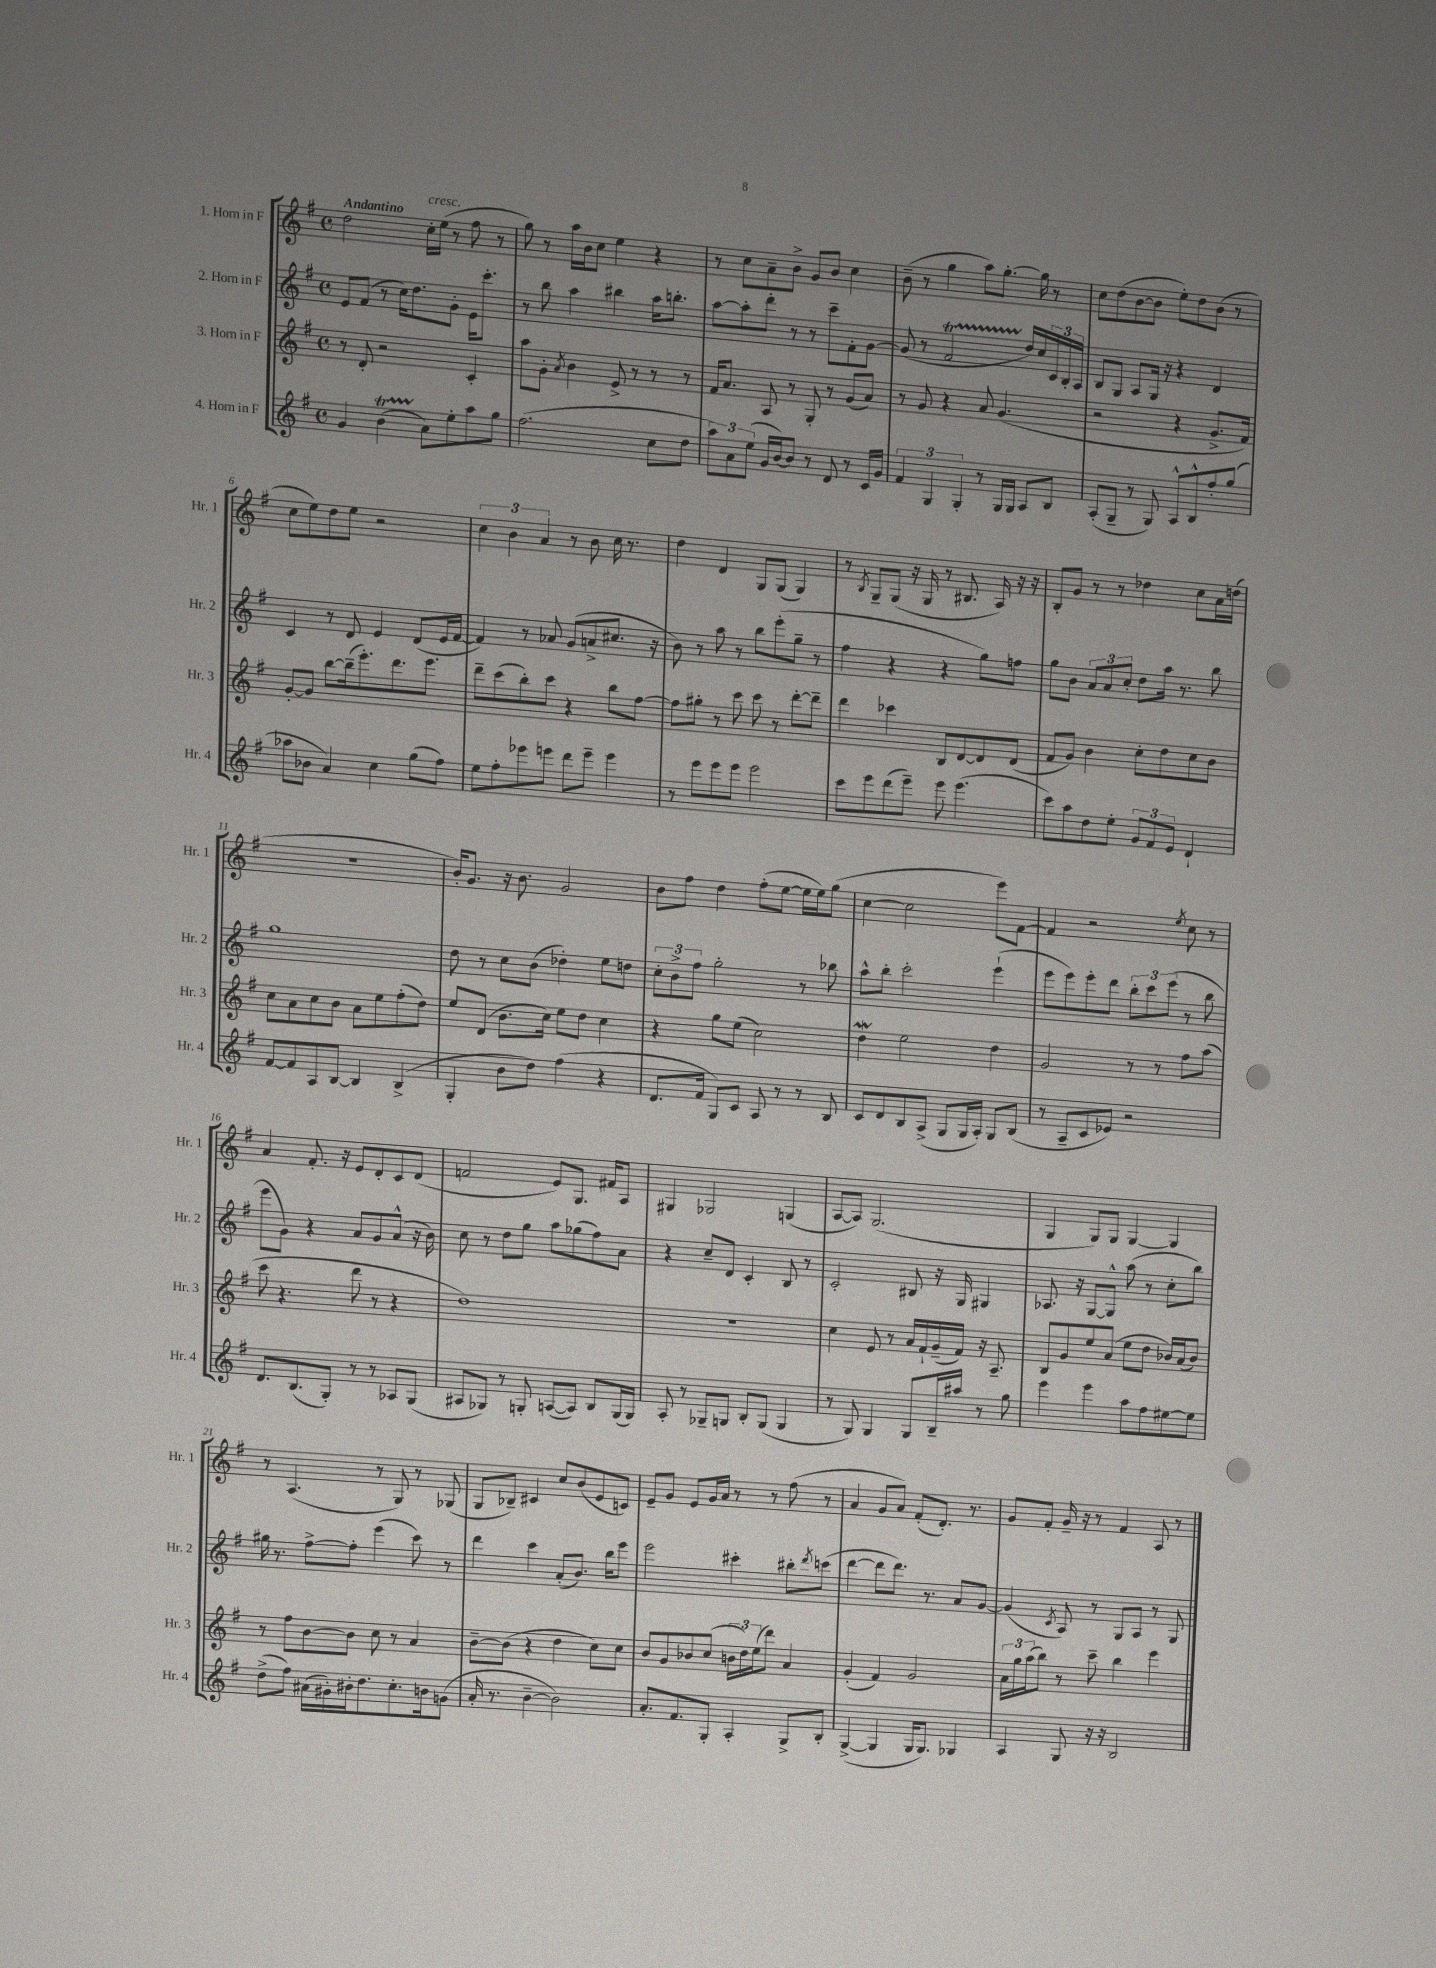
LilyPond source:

<<
\new StaffGroup <<
\new Staff = "s0" \with { instrumentName = "1. Horn in F" shortInstrumentName = "Hr. 1" } {
    \clef treble \key g \major \defaultTimeSignature \time 4/4 \tempo "Andantino"
    d''2 c''16-.^\markup { \italic "cresc." } e''16( r8 fis''8 r8 |
    g''8) r8 a''16 b'16 c''8 e''4 r4 |
    r8 c''8 a'8-- b'8-> g'8 b'8 c''4 |
    b'8--( r8 g''4 a''8) g''8.~-. g''16 r8 |
    c''8 d''8( b'8~ b'8 e''8-.) d''8 b'8( r8 |
    c''8 e''8) d''8 e''8 r2 |
    \tuplet 3/2 { c''4 b'4 a'4 } r8 b'8 c''16 r8. |
    d''4 d'4 g8 g8( g4) |
    r8 \acciaccatura { b8 } g8-- g8( r16 g16 r8 bis8. a16) r16 r16 |
    b8-. g'8 r8 r8 des''4 c''8 a'16 d''16( |
    R1 |
    b'16-.) g'8. r16 b'8. g'2 |
    b'8 fis''8 d''4 fis''8-.( e''8~ e''16 e''16) g''8( |
    c''4~ c''2 e'''8) fis'8~ |
    fis'4 r2 \acciaccatura { e''8 } c''8 r8 |
    a'4 fis'8.-. r16 e'8 d'8-. c'8 d'8( |
    f'2 e'8) g8. fis'16 a8 |
    gis4 ges2 g4( |
    a8~ a8) g2.( |
    g4 g8) g8 g4~ g4 |
    r8 a4.( r8 g8) r8 ges8( |
    g8 bes8--) cis'4 c''8 b'8( e'8 c'8) |
    e'8-- g'8 e'8 g'16 a'16 r8 r8 fis''8( r8 |
    a'4 g'8 a'8) fis'8-.( d'8.-.) r8. |
    g'8 fis'8-. g'16-- r16 r8 fis'4 a8 r8 \bar "|." |
}
\new Staff = "s1" \with { instrumentName = "2. Horn in F" shortInstrumentName = "Hr. 2" } {
    \clef treble \key g \major \defaultTimeSignature \time 4/4
    e'8 fis'8( r8 c''16) d''8. g'8-. e'16 c'''8.-. |
    r8 b''8 a''4 bis''4 a''16 b''8.-. |
    a''8~ a''8-. d'''8-. r8 r8 c'''8-- fis'8-. g'8~ |
    g'8( r8 fis'2\startTrillSpan d''16\stopTrillSpan) c''16 \tuplet 3/2 { c'16 b16-. a16 } |
    b8 g8 a8 g16 r16 r4 d'4 |
    c'4 r8 d'8 e'4 d'8( e'16 fis'16~ |
    fis'4) r8 aes'8 g'8( a'8-> cis''8. r16 |
    b'8) r8 a''8 r8 b''8 e'''8-.( g''8-- r8 |
    fis''4 r4 r4 g''8) f''8 |
    g''8 b'8 \tuplet 3/2 { a'8 a'8 c''8-. } d''8 a''16 r8. b''8 |
    g''1 |
    d''8 r8 c''8 b'8( des''4-.) e''8 d''8 |
    \tuplet 3/2 { c''8-. b'8-> fis''8 } g''2-. r8 bes''8 |
    a''8-^ b''8-. c'''2-. e'''4-!( |
    e'''8 e'''8) e'''8-. d'''8 \tuplet 3/2 { b''8-. c'''8 e'''8( } r8 b''8 |
    e'''8 g'8) r4 a'8 g'8 a'8-^( r16 b'16) |
    c''8 r8 d''8 g''8 a''8 ges''8( fis''8) a'8 |
    r4 c''8-- d'8 c'4-. b8 r8 |
    c'2-. bis8 r16 g16 gis4 |
    aes8. r16 g8~ g8-^ a''8( r8 c''8-. b''8) |
    gis''16 r8. fis''8~-> fis''8-. e'''4( c'''8) r8 |
    d'''4 c'''4 a'8-.( b'8.) b''16 e'''8 |
    e'''2 cis'''4-. bis''8-. \acciaccatura { d'''8 } c'''8( |
    d'''4~ d'''8 d'''8.) r8. a'8 g'8~ |
    g'4( \acciaccatura { c'8 } a8) r8 g8 a8 r8 g8 \bar "|." |
}
\new Staff = "s2" \with { instrumentName = "3. Horn in F" shortInstrumentName = "Hr. 3" } {
    \clef treble \key g \major \defaultTimeSignature \time 4/4
    r8 d'8-. r2 c'4-. |
    a''8 g'8-. \acciaccatura { a'8 } b'4 e'8-> r8 r8 r8 |
    fis'16 a'8. a8 r8 g8-. r8 g'8( a'8) |
    r8 g'8 r4 a'8 g'4.( |
    r2 r4 g'8.-> fis'16) |
    g'8~-. g'8 b''8~ b''16--( e'''8.-.) d'''8. e'''8. |
    d'''8-- c'''8( b''8-.) c'''8 r4 b''8 fis''8~ |
    fis''8 gis''8-. r8 c'''8 c'''8 r8 d'''8~-. d'''8-- |
    d'''4 ces'''4 b8 d'8~ d'8 d'8( |
    fis'8 g'8) b'4 c''8-. d''8 c''8 b'8 |
    c''8 a'8 c''8 b'8 a'8 e''8 fis''8-.( d''8) |
    e''8 d'8( b'8. c''16) e''8 d''8 c''4 |
    r4 g''8 e''8( c''2) |
    d''4\mordent e''2 d''4 |
    g'2 r8 r8 fis''8 a''8( |
    c'''8 r4. d'''8 r8 r4 |
    d''1) |
    r1 |
    c''4 e'8 r8 a'16 fis'16-! g'16--( fis'16) r16 a8.-- |
    b8 g'8 e''8 a'8( e''8 d''8 bes'16) a'16( bes'8) |
    r8 fis''8 b'8~ b'8 c''8 r8 a'4 |
    b'8~-- b'8( r4 d''4 c''8) c''8 |
    b'8 g'8 bes'8 c''8( \tuplet 3/2 { b'16 d''16) e''16( } d'''8) a'4 |
    g'4-.( fis'4) g'2 |
    \tuplet 3/2 { a'16 g''16 a''16( } b''8) r8 c'''8-- b''4 e'''4 \bar "|." |
}
\new Staff = "s3" \with { instrumentName = "4. Horn in F" shortInstrumentName = "Hr. 4" } {
    \clef treble \key g \major \defaultTimeSignature \time 4/4
    g'4 b'4\startTrillSpan( a'8\stopTrillSpan) e''8-. a''8 g''8 |
    fis''2.( c''8 d''8 |
    \tuplet 3/2 { a''8) a'8 e''8( } g'16 b'16~) b'8 r8 d'8 r8 c'16 g'16 |
    \tuplet 3/2 { fis'4 g4 g4-. } r8 g16 g16 a8 b8 |
    a8-.( g8-- r8 g8) a8-^ b8-^ fis''8-. g''8( |
    aes''8 bes'8 a'4) c''4 g''8( fis''8) |
    e''8 fis''8-. ees'''8 e'''8 d'''8 e'''8-- e'''4 |
    r8 e'''8 e'''8 e'''8 e'''2 |
    c'''8 e'''8 d'''8( e'''8--) e'''8 e'''4.( |
    c'''8) a''8 d''8 e''8-. \tuplet 3/2 { g'8 fis'8 e'8 } d'4-! |
    fis'8~ fis'8 a8 b8~ b4 b4->( |
    g4-. b'8 d''8) fis''4( r4 |
    d'8. fis'16 g8) c'8 a8 r8 r8 b8 |
    c'8 d'8 b8 a8->( g8 g16 a16-.) g8 b8( |
    r8 a8-- c'8 ees'8) r2 |
    d'8. b8.( g8-.) r8 r8 aes8 g8( |
    ais8 ges8) r8 g8-. a8~( a8) b8 g16( g16) |
    a8-. r8 ges8-- g8 b8-. g8( g4 |
    r8 g8) g4 g8 b16-- ais''16 r8 g''8 |
    e'''4 e'''4 a''8 fis''8 eis''8~ eis''8 |
    d''8->( fis''8) ais'16( gis'16-.) bis'16-. d''8. c''8.-. b'16 g'8( |
    a'16-. r8. b'4~-- b'2) |
    a'8.-. fis'8. g8-. a4-. g8-> b8-. |
    g4~->( g4 g16 g8.) ges4 |
    a4 g8 r16 r16 b2 \bar "|." |
}
>>
>>
